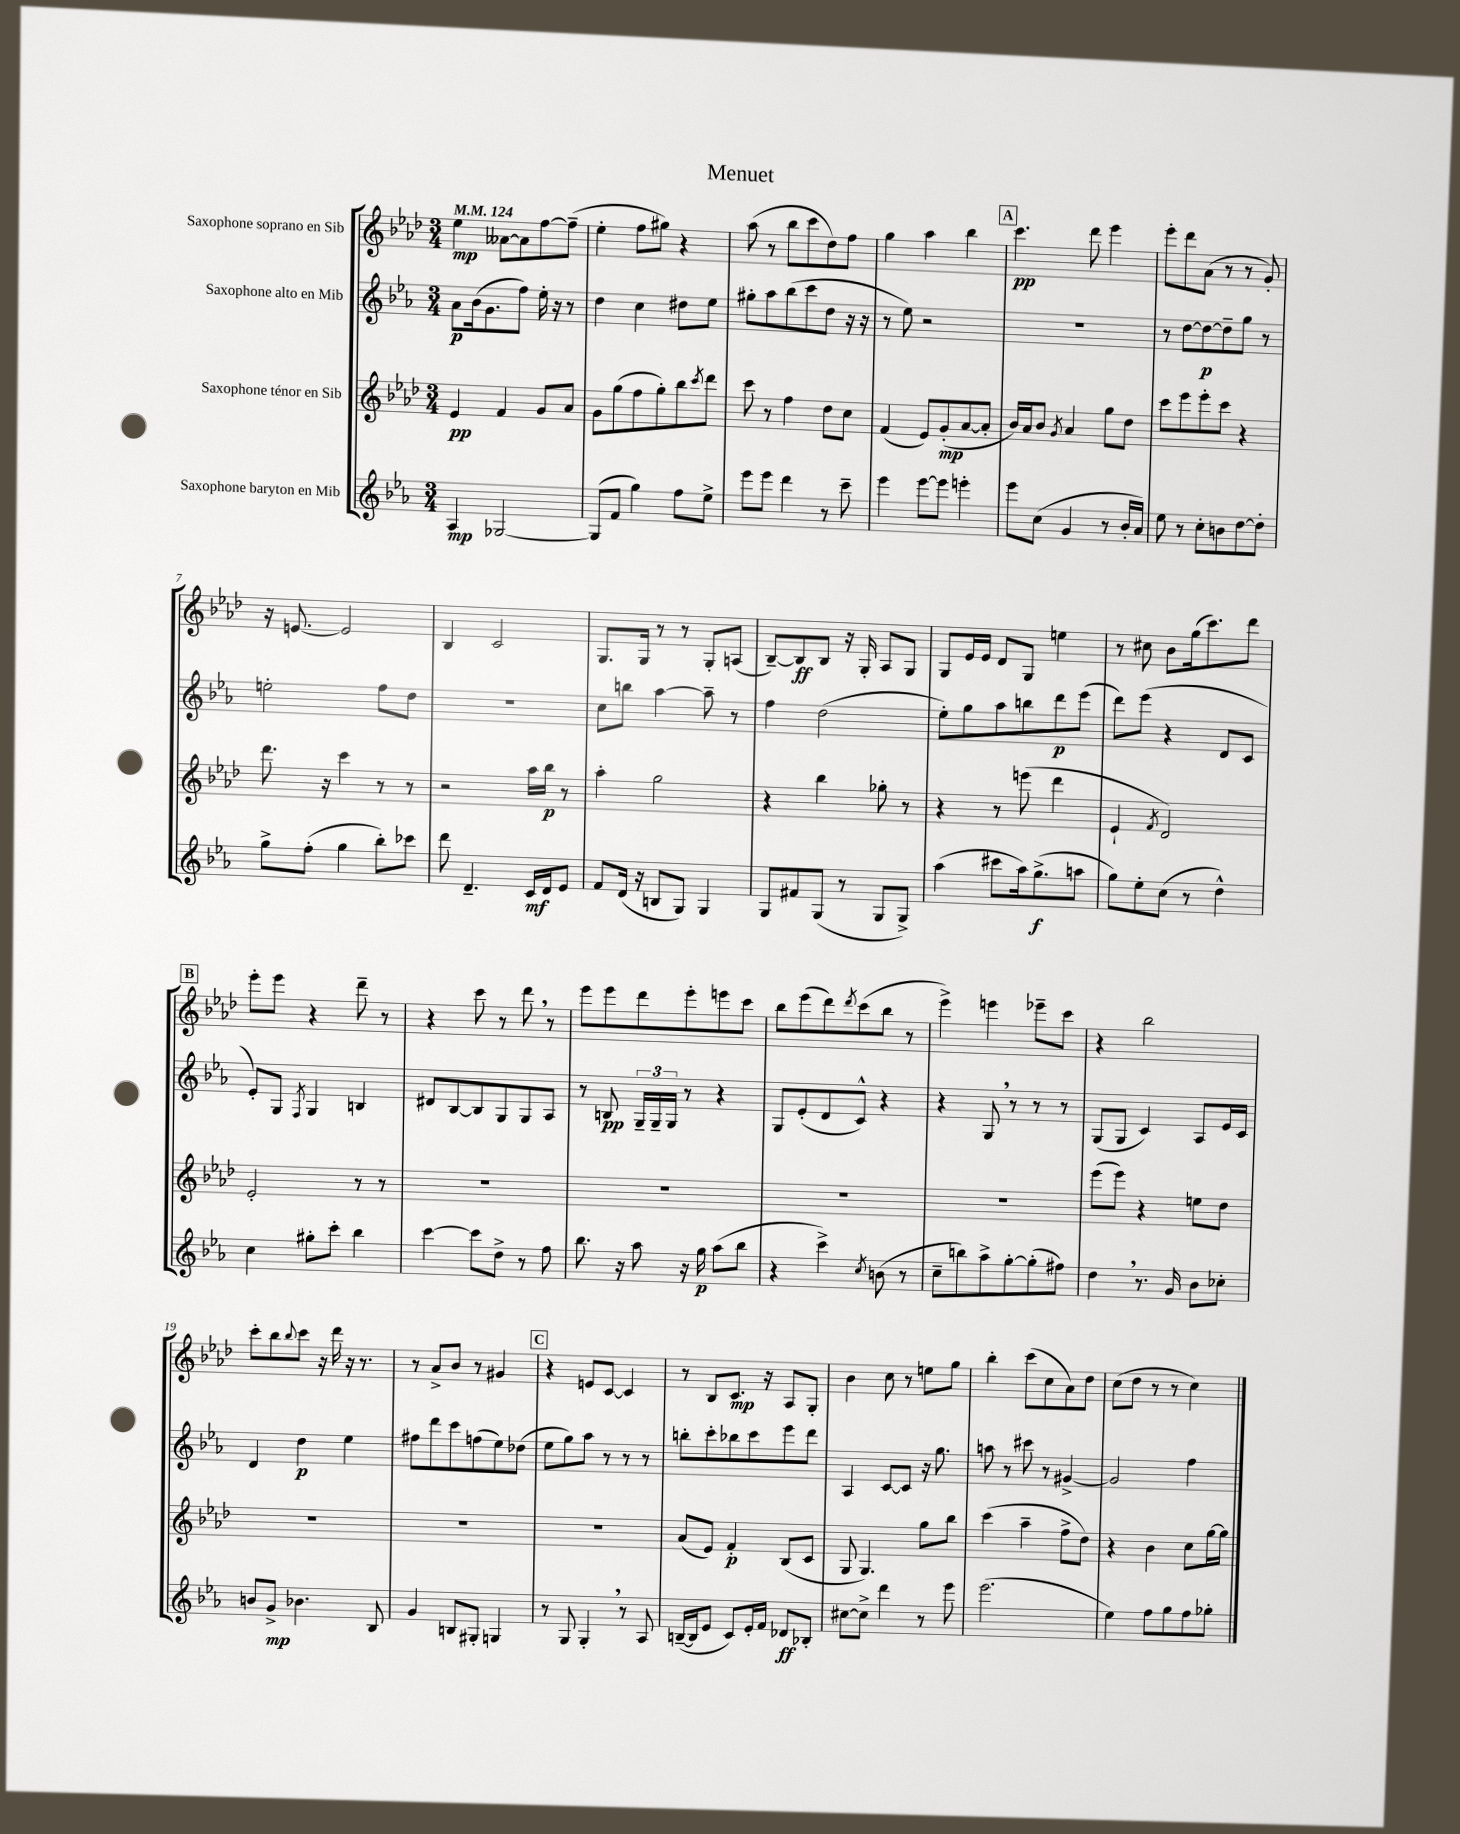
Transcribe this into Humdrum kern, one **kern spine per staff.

**kern	**kern	**kern	**kern
*staff4	*staff3	*staff2	*staff1
*clefG2	*clefG2	*clefG2	*clefG2
*k[b-e-a-]	*k[b-e-a-d-]	*k[b-e-a-]	*k[b-e-a-d-]
*M3/4	*M3/4	*M3/4	*M3/4
*MM124	*MM124	*MM124	*MM124
4A-	4e-	8a-	4ee-
.	.	(16b-	.
.	.	8.g	.
[2G-	4f	.	[8a--
.	.	8ff)	8a--]
.	8g	16ee-'	[8ff
.	.	16r	.
.	8a-	8r	(8ff~]
=	=	=	=
(8G-]	8g	4dd	4ee-'
8f	(8gg	.	.
4gg)	8ff	4cc	8ff
.	8gg')	.	8gg#)
8ff	8bb-	8dd#	4r
.	8qccc	.	.
8ee-^	8ddd-	8ee-	.
=	=	=	=
8eee-	8ccc	8gg#'	(8aa-
8eee-	8r	8aa-	8r
4ddd	4ff	(8bb-	8bb-
.	.	8ccc	8ccc
8r	8dd-	8dd	8dd-)
8ccc~	8cc	16r	8ff
.	.	16r	.
=	=	=	=
4eee-	(4f	8r	4gg
.	.	8ee-)	.
[8eee-	8e-)	2r	4aa-
8eee-]	(8g'	.	.
4eee'	[8a-	.	4bb-
.	8a-']	.	.
=	=	=	=
8eee-	16b-)	2.r	4.ccc
.	16a-	.	.
(8cc	8b-	.	.
.	8qg	.	.
4g	4a-	.	.
.	.	.	8ddd-
8r	8gg	.	4eee-
16b-'	8dd-	.	.
16a-)	.	.	.
=	=	=	=
8ee-	8ccc	8r	8eee-'
8r	8eee-	[8dd	8ddd-
8cc'	8eee-'	8dd_	(8a-
8b	8ccc	8dd~]	8r
[8dd	4r	8gg	8r
8dd']	.	8r	8g')
=	=	=	=
8gg^	8.ddd-	2ee'	16r
.	.	.	[8.e
(8ff'	.	.	.
.	16r	.	.
4gg	4ccc	.	2e]
8bb-')	8r	8ff	.
8ccc-	8r	8dd	.
=	=	=	=
8ddd	2r	2.r	4B-
4.d~	.	.	.
.	.	.	2c
16c	16aa-	.	.
16d	16bb-	.	.
8e-	8r	.	.
=	=	=	=
8f	4aa-'	8cc	8.G
(16d	.	8bb	.
16r	.	.	16G
8B	2gg	[4aa-	8r
8G)	.	.	8r
4G	.	8aa-~]	8G'
.	.	8r	(8A
=	=	=	=
8G	4r	4ff	[8B-~)
8f#	.	.	8B-]
(8G	4bb-	(2dd	8B-
8r	.	.	16r
.	.	.	16G'
8G	8gg-'	.	8A-
8G^)	8r	.	8G
=	=	=	=
(4aa-	4r	8ee-')	8G
.	.	8gg	16e-
.	.	.	16e-
8ccc#	8r	8aa-	8d-
16aa-)	(8eee	8bb	8G
(8.gg^	.	.	.
.	4ddd-	8ddd	4ee
8aa	.	(8eee-	.
=	=	=	=
8gg)	4e-`	8ddd)	8r
8ee-'	.	(8eee-	8cc#
.	8qf	.	.
(8cc	2d-)	4r	8b-
8r	.	.	(16gg
.	.	.	8.ccc)
4dd^^)	.	8d	.
.	.	8c	8ddd-
=	=	=	=
4cc	2e-'	8e-')	8eee-'
.	.	8G	8eee-
.	.	8qF	.
8gg#'	.	4G	4r
8ccc'	.	.	.
4bb-	8r	4B	8ddd-~
.	8r	.	8r
=	=	=	=
[4ccc	2.r	8d#	4r
.	.	[8B-	.
8ccc]	.	8B-]	8ccc
8dd^	.	8G	8r
8r	.	8G	8ddd-
8ff	.	8A-	8r
=	=	=	=
8.bb-	2.r	8r	8eee-
.	.	8B	8eee-
16r	.	.	.
8aa-	.	24G~	8ddd-
.	.	24G~	.
.	.	24G	.
16r	.	8r	8eee-'
16gg	.	.	.
(8aa-	.	4r	8eee
8bb-	.	.	8ccc
=	=	=	=
4r	2.r	8G	8bb-
.	.	(8e-'	(8eee-
4ccc^)	.	8d	8ddd-)
.	.	.	8qddd-
.	.	8c^^)	(8ccc
8qcc	.	.	.
(8b	.	4r	8bb-
8r	.	.	8r
=	=	=	=
8cc~	2.r	4r	4eee-^)
8bb)	.	.	.
8aa-^	.	8G	4eee
[8gg'	.	8r	.
(8gg']	.	8r	8eee-~
8ff#)	.	8r	8ccc
=	=	=	=
4dd	(8eee-	(8G	4r
.	8eee-)	8G	.
8.r	4r	4c)	2bb-
16g	.	.	.
8b-	8ee	8A-	.
8cc-'	8dd-	16e-	.
.	.	16c	.
=	=	=	=
8b	2.r	4d	8ccc'
8g^	.	.	8bb-
.	.	.	8qqbb-
4.b-	.	4dd	8ccc
.	.	.	16r
.	.	.	16ddd-
.	.	4ee-	16r
.	.	.	8.r
8B-	.	.	.
=	=	=	=
4g	2.r	8ff#	8r
.	.	8ddd	8a-^
8B	.	8ccc	8b-
8G#'	.	(8ff	8r
4G	.	8ee-)	4g#
.	.	(8dd-	.
=	=	=	=
8r	2.r	8ee-	4r
8G	.	8gg)	.
4G'	.	8aa-	8e
.	.	8r	[8c
8r	.	8r	4c]
8A-	.	8r	.
=	=	=	=
([16B~	(8a-	8bb'	8r
16B]	.	.	.
8e-	8e-)	8ccc'	8B-
8c)	4f'	8bb-	8.c
16e-'	.	8ccc	.
16f	.	.	16r
8d-	(8B-	8eee-	8A-
8B-'	8c	8ddd	8G'
=	=	=	=
[8cc#	8G	4A-	4b-
8cc#^]	4.G)	.	.
4ddd	.	[8c	8cc
.	.	8c]	8r
8r	8gg	16r	8ee
.	.	8.gg	.
8eee-	8bb-	.	8gg
=	=	=	=
(2.eee-	(4ccc	8aa	4bb-'
.	.	8r	.
.	4aa-~	8ccc#	(8ccc
.	.	8r	8cc
.	8ff^	[4g#^	8a-)
.	8dd-)	.	8dd-
=	=	=	=
4ee-)	4r	2g#]	(8cc
.	.	.	8dd-
8ff	4b-	.	8r
8gg	.	.	8r
8ff	8cc	4ff	4cc)
8gg-'	[16gg	.	.
.	16gg]	.	.
==	==	==	==
*-	*-	*-	*-
